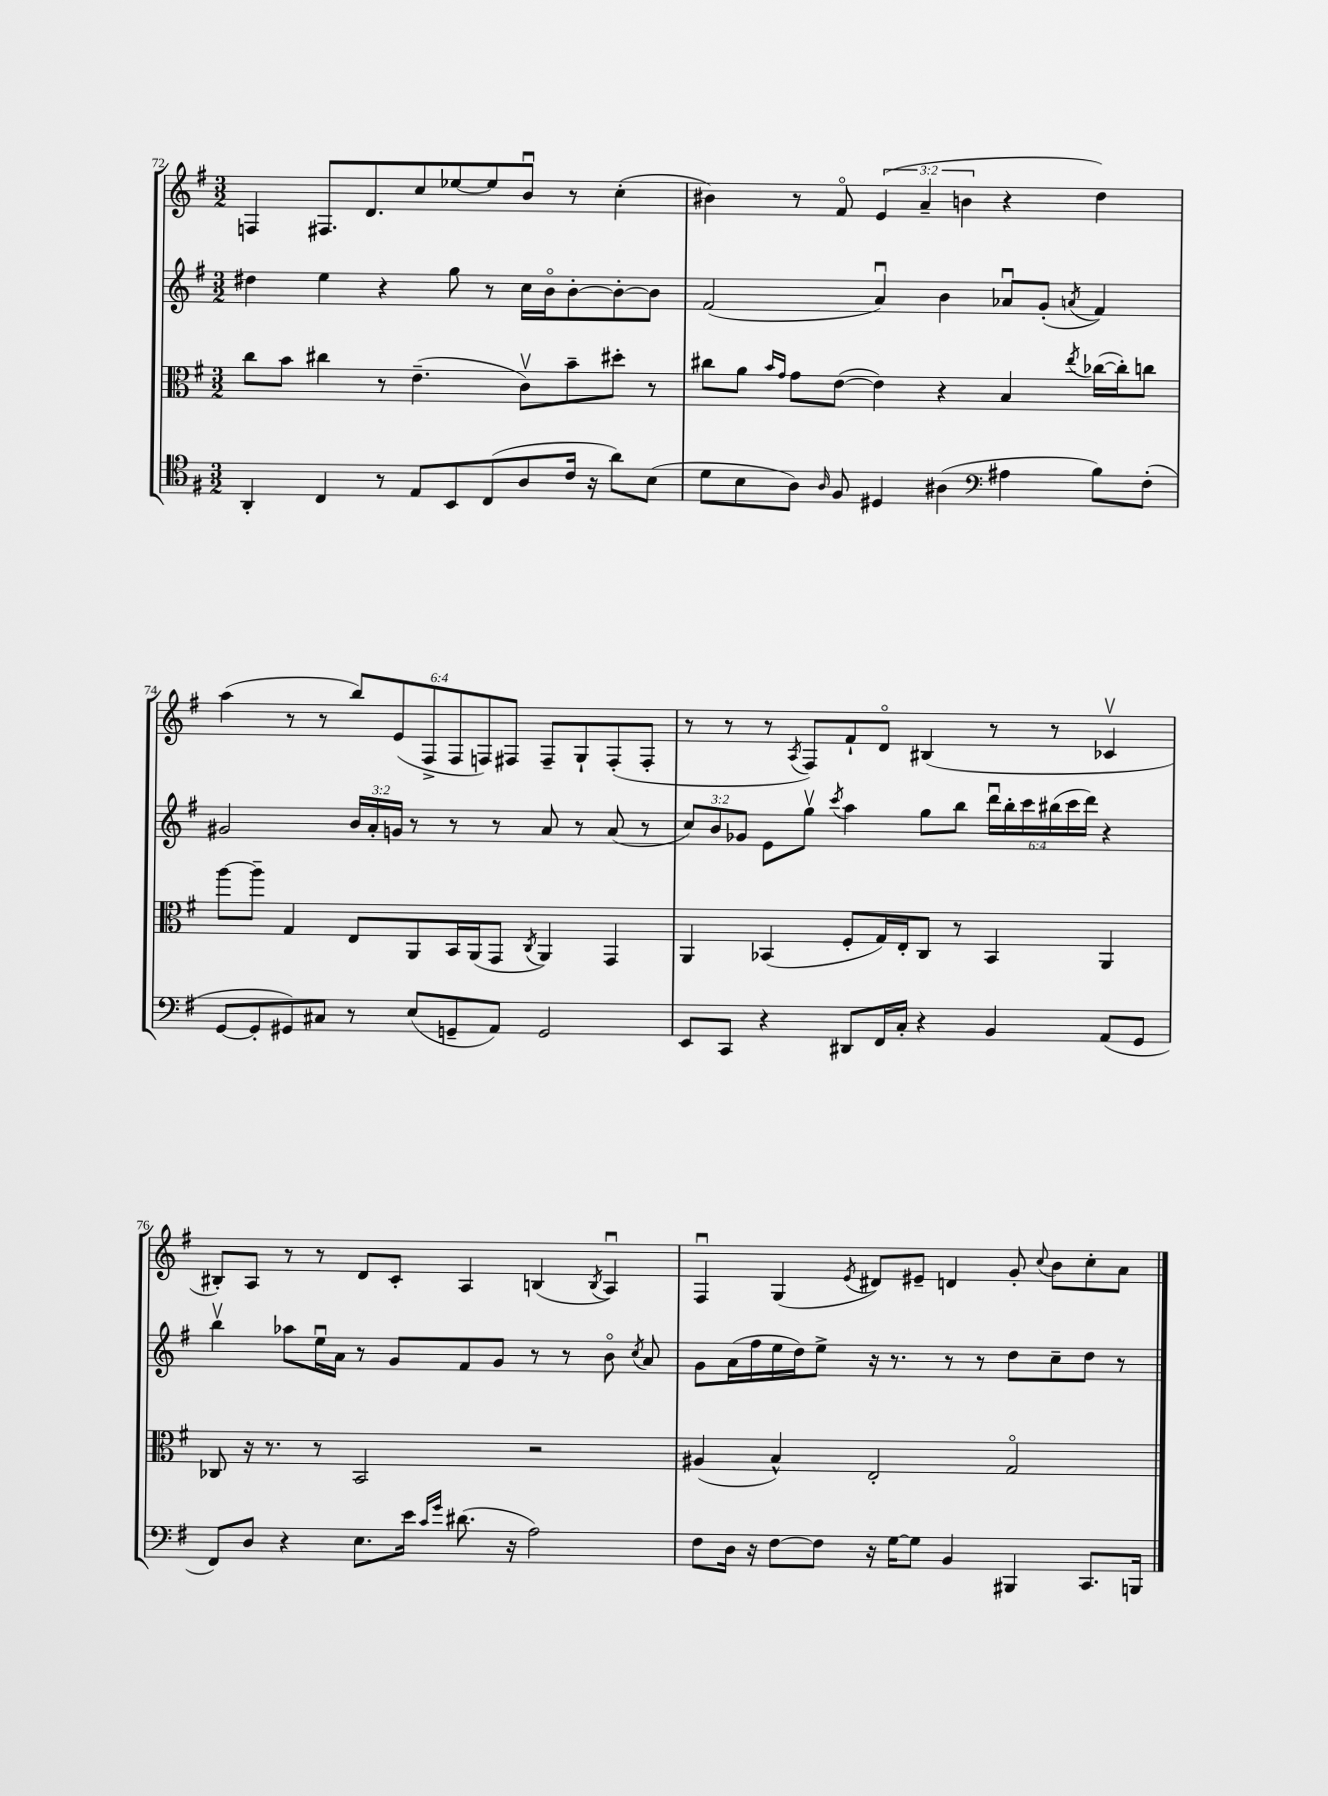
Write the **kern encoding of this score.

**kern	**kern	**kern	**kern
*staff4	*staff3	*staff2	*staff1
*clefC4	*clefC3	*clefG2	*clefG2
*k[f#]	*k[f#]	*k[f#]	*k[f#]
*M3/2	*M3/2	*M3/2	*M3/2
4AA'	8cc	4dd#	4F
.	8b	.	.
4C	4cc#	4ee	8.F#
.	.	.	8.d
8r	8r	4r	.
8E	(4.e~	.	8cc
8BB	.	8gg	[8ee-
(8C	.	8r	8ee-]
8A	8cv)	16cc	8bu
.	.	16bo	.
16c	8b~	[8b'	8r
16r	.	.	.
8a)	8dd#'	8b'_	(4cc'
(8B	8r	8b]	.
=	=	=	=
8d	8cc#	(2f#	4b#)
8B	8a	.	.
.	16qqb	.	.
.	16qqg	.	.
8A)	8g	.	8r
16qqA	.	.	.
8F#	([8e	.	8f#o
4D#	4e])	4au)	(6e
.	.	.	6a~
(4A#	4r	4b	.
.	.	.	6b
*clefF4	*	*	*
4A#	4B	8a-u	4r
.	.	(8g'	.
.	8qee	8qa	.
8B)	([16cc-	4f#)	4dd)
.	16cc-'])	.	.
(8F#'	8cc	.	.
=	=	=	=
[8GG	[8aa	2g#	(4aa
8GG']	8aa~]	.	.
8GG#)	4G	.	8r
8C#	.	.	8r
8r	8E	24b	12bb)
.	.	24a'	.
.	.	24g	(12e
(8E	8AA	8r	.
.	.	.	12F#^
8GG~	16BB	8r	12F#
.	(16AA	.	.
.	.	.	12F)
8AA)	8GG	8r	.
.	.	.	12F#
.	8qC	.	.
2GG	4AA)	8a	8F#~
.	.	8r	8G`
.	4GG	(8a	(8F#'
.	.	8r	8F#'
=	=	=	=
8EE	4AA	12cc)	8r
.	.	12b	.
8CC	.	.	8r
.	.	12g-	.
4r	(4BB-	8e	8r
.	.	.	8qA
.	.	8ggv	8F#)
.	.	8qccc	.
8DD#	8F#'	4aa	8f#`
16FF#	16G)	.	8do
16C'	16E'	.	.
4r	8C	8gg	(4B#
.	8r	8bb	.
4BB	4BB-	24dddu	8r
.	.	24bb'	.
.	.	24ccc	.
.	.	(24bb#	8r
.	.	24ccc	.
.	.	24ddd)	.
(8AA	4AA	4r	4c-v
8GG	.	.	.
=	=	=	=
8FF#)	8C-	4bbv	8B#')
8D	16r	.	8A
.	8.r	.	.
4r	.	8aa-	8r
.	8r	16eeu	8r
.	.	16a	.
8.E	2BB	8r	8d
.	.	8g	8c'
16e	.	.	.
16qqc	.	.	.
16qqg	.	.	.
(8.d#	.	8f#	4A
.	.	8g	.
16r	.	.	.
2A)	2r	8r	(4B
.	.	8r	.
.	.	.	8qB
.	.	8bo	4Au)
.	.	8qcc	.
.	.	8a	.
=	=	=	=
8F#	(4A#	8g	4F#u
16D	.	(16a	.
16r	.	16ff#	.
[8F#	4B^^)	16ee	(4G
.	.	16dd)	.
8F#]	.	8ee^	.
.	.	.	8qe
16r	2E'	16r	8d#)
[16G	.	8.r	.
8G]	.	.	8e#~
4BB	.	8r	4d
.	.	8r	.
4BBB#	2Go	8dd	8g'
.	.	.	8qqcc
.	.	8cc~	8b
8.CC	.	8dd	8cc'
.	.	8r	8a
16BBB	.	.	.
==	==	==	==
*-	*-	*-	*-
